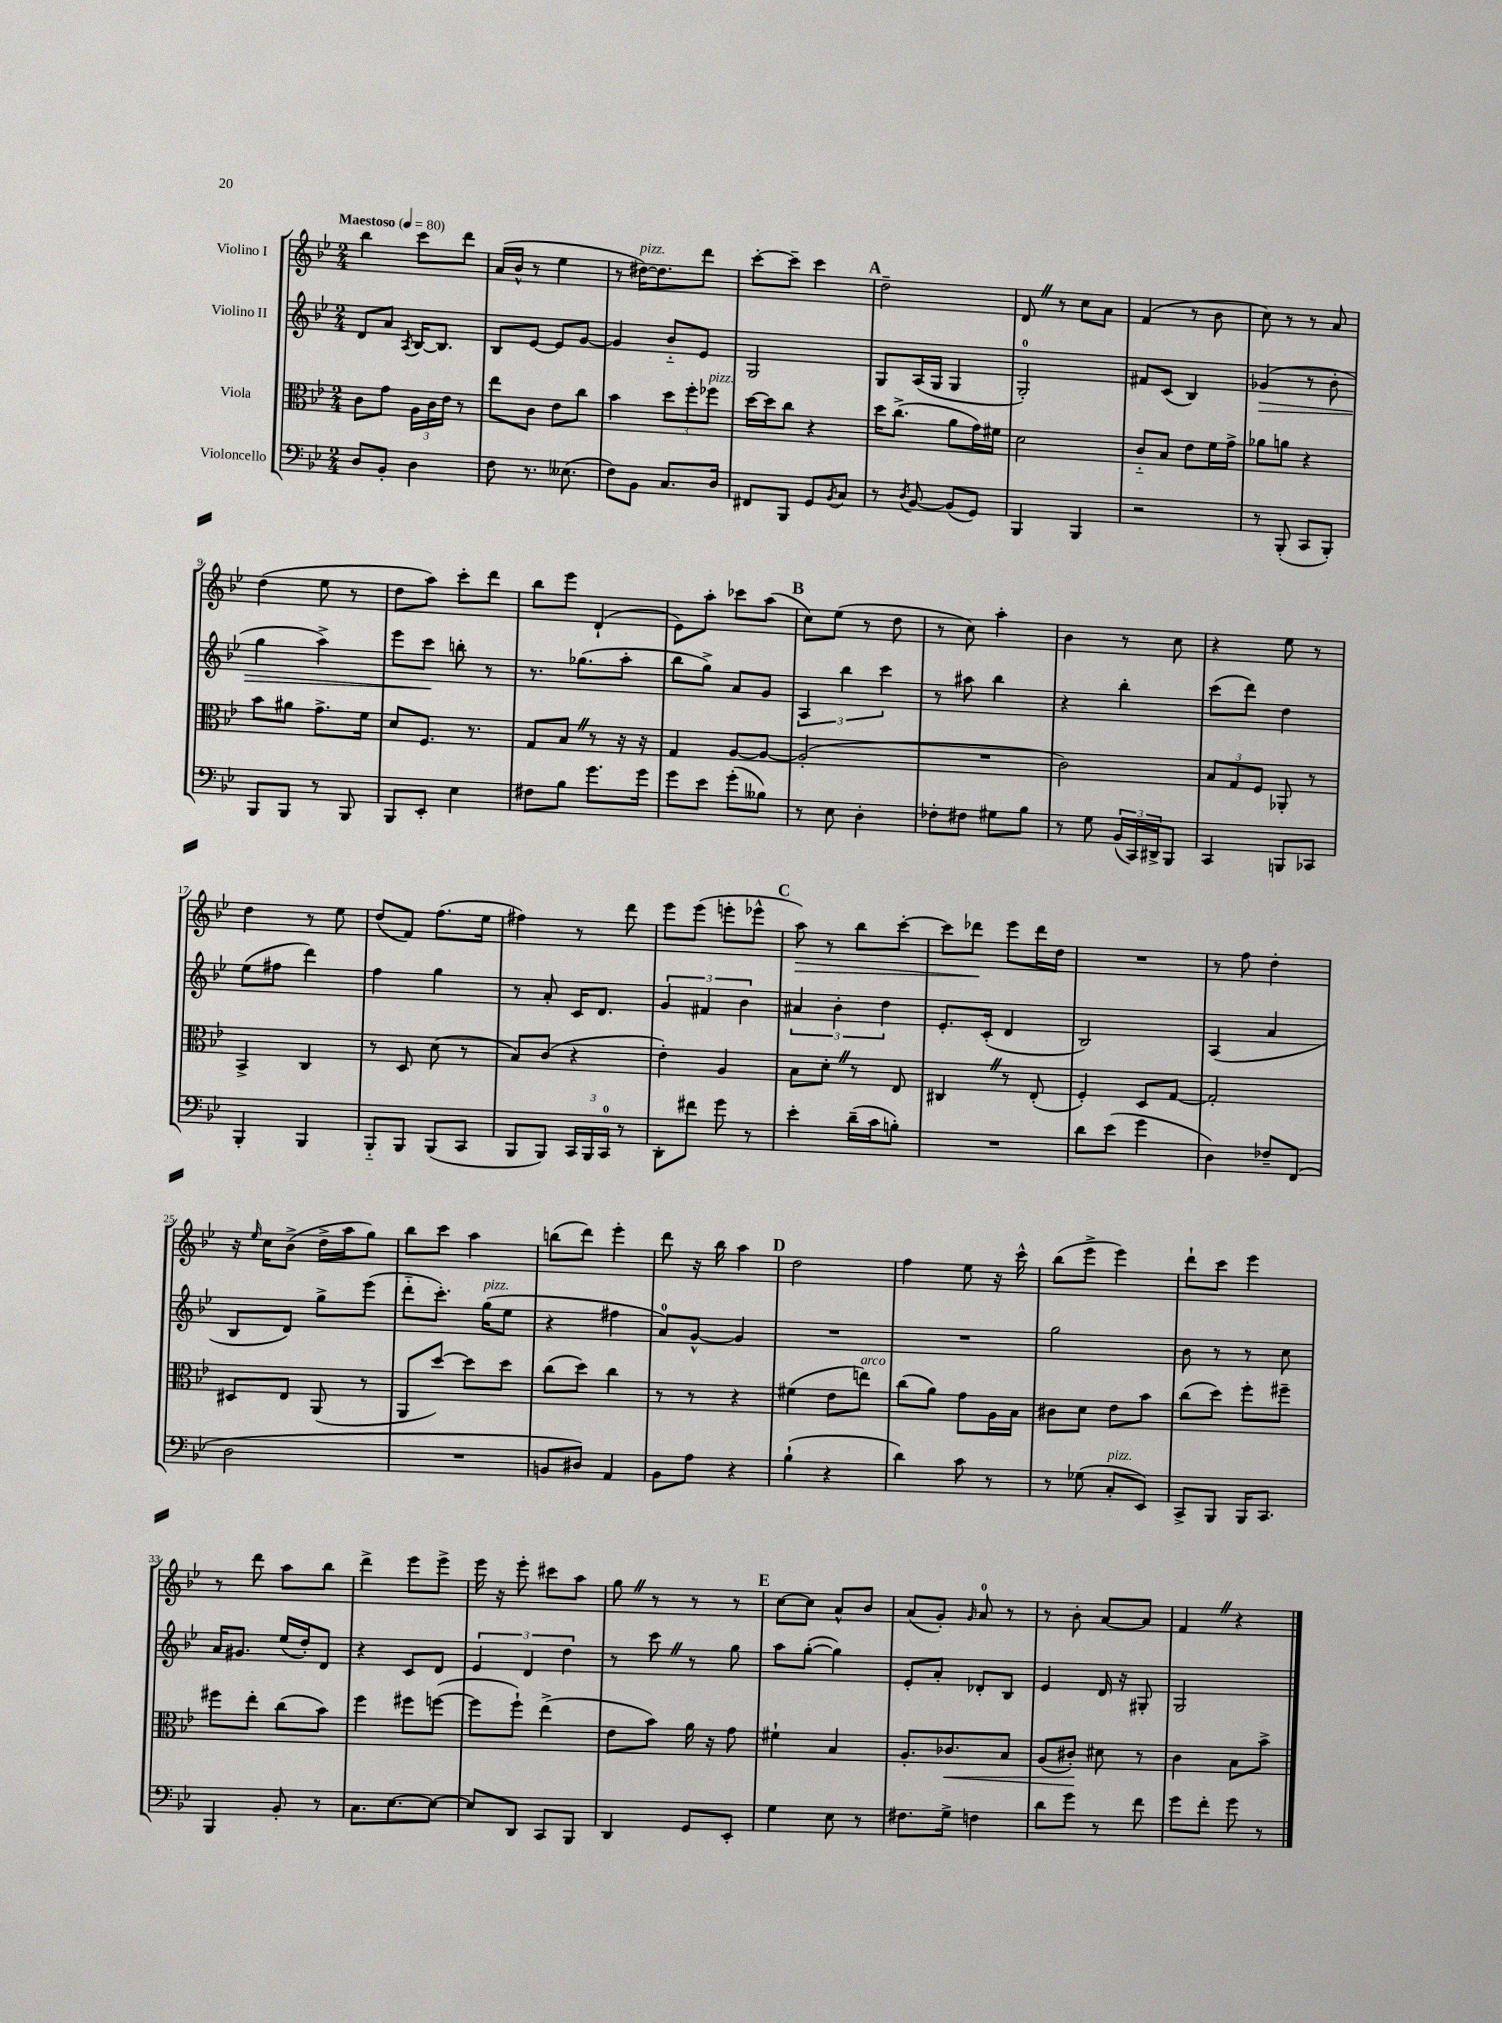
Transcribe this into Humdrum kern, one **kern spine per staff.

**kern	**kern	**dynam	**kern	**dynam	**kern	**dynam
*part4	*part3	*part3	*part2	*part2	*part1	*part1
*staff4	*staff3	*staff3	*staff2	*staff2	*staff1	*staff1
*I"Violoncello	*I"Viola	*	*I"Violino II	*	*I"Violino I	*
*clefF4	*clefC3	*	*clefG2	*	*clefG2	*
*k[b-e-]	*k[b-e-]	*	*k[b-e-]	*	*k[b-e-]	*
*M2/4	*M2/4	*	*M2/4	*	*M2/4	*
*MM80	*MM80	*	*MM80	*	*MM80	*
=1	=1	=1	=1	=1	=1	=1
!	!	!	!	!	!LO:TX:a:B:t=Maestoso	!
8D/L	8c\L	.	8d/L	.	4bb-\	.
8BB-'/J	8g\J	.	8a/J	.	.	.
.	.	.	8qA/	.	.	.
4D\	24A\LL	.	[16B-/KL	.	8ccc\L	.
.	24c\	.	.	.	.	.
.	.	.	8.B-/J]	.	.	.
.	24e-\JJ	.	.	.	.	.
.	8r	.	.	.	8ddd\J	.
=2	=2	=2	=2	=2	=2	=2
8F\	8ee-\L	.	8B-/L	.	(16a/LL	.
.	.	.	.	.	16b-^^/JJ	.
8.r	8c\J	.	[8e-/J	.	8r	.
.	8e-\L	.	8e-/L]	.	4ee-\	.
(8.E--X\	.	.	.	.	.	.
.	8cc\J	.	[8g/J	.	.	.
=3	=3	=3	=3	=3	=3	=3
8F\L)	4b-\	.	4g/]	.	8r	.
!	!	!	!	!	!LO:TX:a:i:t=pizz.	!
8BB-\J	.	.	.	.	[16dd#X\KL)	.
.	.	.	.	.	8.dd#\]	.
8.C/L	12dd\L	.	8b-/L	.	.	.
.	12ff'\	.	.	.	.	.
.	.	.	8e-/J	.	8ddd\J	.
!	!LO:TX:a:i:t=pizz.	!	!	!	!	!
.	12ff-X\J	.	.	.	.	.
16D/Jk	.	.	.	.	.	.
=4	=4	=4	=4	=4	=4	=4
8FF#X/L	[16dd\LL	.	2G/	.	[8ccc'\L	.
.	16dd\J]	.	.	.	.	.
8BBB-/J	8cc\J	.	.	.	8ccc~\J]	.
8GG/L	4r	.	.	.	4ccc\	.
8qBB-/	.	.	.	.	.	.
8C/J	.	.	.	.	.	.
!!LO:REH:place=s1:t=A
=5	=5	=5	=5	=5	=5	=5
8r	16dd\KL	.	8G/L	.	2dd~\	.
.	(8.cc^\J	.	.	.	.	.
8qD/	.	.	.	.	.	.
[8BB-/	.	.	(16A/L	.	.	.
.	.	.	16G/JJ	.	.	.
(8BB-/L]	8a\L	.	4G/	.	.	.
8GG/J)	16g\L)	.	.	.	.	.
.	16f#X\JJ	.	.	.	.	.
=6	=6	=6	=6	=6	=6	=6
4BBB-/	2d\	.	2G'/)	.	8dZ/	.
.	.	.	.	.	8r	.
4BBB-/	.	.	.	.	8cc\L	.
.	.	.	.	.	8a\J	.
=7	=7	=7	=7	=7	=7	=7
2r	8c/L	.	8f#X/L	.	(4f/	.
.	8B-/J	.	(8c/J	.	.	.
.	8e-\L	.	4B-/)	.	8r	.
.	16f\L	.	.	.	8b-\	.
.	16g^\JJ	.	.	.	.	.
=8	=8	=8	=8	=8	=8	=8
!	!	!	!	!LO:HP:b	!	!
8r	8a-X\L	.	(4g-X/	>	8cc\)	.
(8BBB-'/	8an\J	.	.	.	8r	.
8CC/L	4r	.	8r	.	8r	.
8BBB-'/J)	.	.	8b-'\	.	8a/	.
!!LO:LB:g=z
=9	=9	=9	=9	=9	=9	=9
8BBB-/L	8b-\L	.	4gg\	.	(4dd\	.
8BBB-/J	8a#X\J	.	.	.	.	.
8r	8.g^\L	.	4aa^\)	.	8ee-\	.
8BBB-/	.	.	.	.	8r	.
.	16f\Jk	.	.	.	.	.
=10	=10	=10	=10	=10	=10	=10
8BBB-/L	8d/L	.	8eee-\L	.	8dd\L	.
8EE-'/J	8.F/J	.	8ccc\J	.	8aa\J)	.
4E-\	.	.	8bbn'\	]	8ccc'\L	.
.	8.r	.	.	.	.	.
.	.	.	8r	.	8ddd\J	.
=11	=11	=11	=11	=11	=11	=11
8F#X\L	8G/L	.	8.r	.	8bb-\L	.
8B-\J	8B-Z/J	.	.	.	8eee-\J	.
.	.	.	(8.gg-X\L	.	.	.
8.g\L	8r	.	.	.	(4d`/	.
.	16r	.	8aa'\J	.	.	.
16g\Jk	16r	.	.	.	.	.
=12	=12	=12	=12	=12	=12	=12
8g\L	4G/	.	8bb-\L	.	8e-\L)	.
8e-\J	.	.	8gg^\J)	.	8aa'\J	.
(8g'\L	[8A/L	.	8a/L	.	8ccc-X\L	.
8B--X\J)	8A/J_	.	8g/J	.	(8aa\J	.
!!LO:REH:place=s1:t=B
=13	=13	=13	=13	=13	=13	=13
8r	(2A'/]	.	6A/	.	8cc\L)	.
8E-\	.	.	.	.	(8ee-\J	.
.	.	.	6bb-\	.	.	.
4D'\	.	.	.	.	8r	.
.	.	.	6ccc\	.	.	.
.	.	.	.	.	8dd\	.
=14	=14	=14	=14	=14	=14	=14
8F-X'\L	2r	.	8r	.	8r	.
8F#X\J	.	.	8aa#X\	.	8cc\)	.
8G#X\L	.	.	4bb-\	.	4aa'\	.
8B-\J	.	.	.	.	.	.
=15	=15	=15	=15	=15	=15	=15
8r	2c\)	.	4r	.	4b-\	.
8G\	.	.	.	.	.	.
(24BB-/LL	.	.	4bb-'\	.	8r	.
24CC/)	.	.	.	.	.	.
24DD#X^/J	.	.	.	.	.	.
8BBB-/J	.	.	.	.	8cc\	.
=16	=16	=16	=16	=16	=16	=16
4CC/	12B-/L	.	(8ccc\L	.	4r	.
.	12G/	.	.	.	.	.
.	.	.	8ddd\J)	.	.	.
.	12F/J	.	.	.	.	.
8BBBn/L	8AA-X'/	.	4dd\	.	8ee-\	.
8CC-X/J	8r	.	.	.	8r	.
!!LO:LB:g=z
=17	=17	=17	=17	=17	=17	=17
4BBB-'/	4BB-^/	.	(8ee-\L	.	4dd\	.
.	.	.	8ff#X\J	.	.	.
4BBB-/	4C/	.	4ddd\)	.	8r	.
.	.	.	.	.	8ee-\	.
=18	=18	=18	=18	=18	=18	=18
8BBB-/L	8r	.	4ff\	.	(8dd/L	.
8BBB-/J	8D/	.	.	.	8f/J)	.
(8BBB-/L	(8d\	.	4gg\	.	(8.ff\L	.
8CC/J	8r	.	.	.	.	.
.	.	.	.	.	16ee-\Jk	.
=19	=19	=19	=19	=19	=19	=19
8BBB-/L	8B-/L)	.	8r	.	4ff#X\)	.
8BBB-/J)	(8c/J	.	8a'/	.	.	.
24CC/LL	4r	.	16c/KL	.	8r	.
24BBB-/	.	.	.	.	.	.
.	.	.	8.d/J	.	.	.
24CC/JJ	.	.	.	.	.	.
8r	.	.	.	.	8ddd\	.
=20	=20	=20	=20	=20	=20	=20
8DD'\L	4e-'\)	.	6g/	.	8eee-\L	.
8f#X\J	.	.	.	.	(8eee-\J	.
.	.	.	6f#X/	.	.	.
8g\	4A/	.	.	.	8eeen'\L	.
.	.	.	6b-\	.	.	.
8r	.	.	.	.	8eee-X^^\J	.
!!LO:REH:place=s1:t=C
=21	=21	=21	=21	=21	=21	=21
!	!	!	!	!	!	!LO:HP:b
4e-'\	8B-\L	.	6a#X/	.	8aa\)	>
.	8d'Z\J	.	.	.	8r	.
.	.	.	6b-'\	.	.	.
(16d~\LL	8r	.	.	.	8bb-\L	.
16c\J	.	.	.	.	.	.
.	.	.	6dd\	.	.	.
8Bn'\J)	8E-/	.	.	.	[8ccc'\J	.
=22	=22	=22	=22	=22	=22	=22
2r	4C#XZ/	.	8.e-'/L	.	8ccc\L]	.
.	.	.	.	.	8ddd-X\J	.
.	.	.	(16c'/Jk	.	.	.
.	8r	.	4d/	.	8eee-\L	]
.	(8E-'/	.	.	.	16ddd-\L	.
.	.	.	.	.	16dd\JJ	.
=23	=23	=23	=23	=23	=23	=23
8d\L	4F'/)	.	2B-/)	.	2r	.
(8e-\J	.	.	.	.	.	.
4g\	8D/L	.	.	.	.	.
.	[8G/J	.	.	.	.	.
=24	=24	=24	=24	=24	=24	=24
4D\)	2G'/]	.	(4A/	.	8r	.
.	.	.	.	.	8ff\	.
8F-X~/L	.	.	4a/	.	4dd'\	.
(8FF/J	.	.	.	.	.	.
!!LO:LB:g=z
=25	=25	=25	=25	=25	=25	=25
2D\	8D#X/L	.	8B-/L	.	16r	.
.	.	.	.	.	16qqee-/	.
.	.	.	.	.	16cc\KL	.
.	8E-/J	.	8d/J)	.	(8b-^\J	.
.	(8AA/	.	8gg^\L	.	16dd^\LL	.
.	.	.	.	.	16aa\J	.
.	8r	.	(8eee-\J	.	8gg\J)	.
=26	=26	=26	=26	=26	=26	=26
2r	8AA/L	.	8ddd\L	.	8bb-\L	.
.	[8dd/J)	.	8.ccc'\J)	.	8ccc\J	.
.	8dd\L]	.	.	.	4aa\	.
!	!	!	!LO:TX:a:i:t=pizz.	!	!	!
.	.	.	(16gg\KL	.	.	.
.	8dd\J	.	8ee-\J	.	.	.
=27	=27	=27	=27	=27	=27	=27
8BBn/L	(8cc\L	.	4r	.	(8bbn\L	.
8D#X/J)	8dd\J)	.	.	.	8ddd\J)	.
4AA/	4cc\	.	4ff#X\	.	4eee-'\	.
=28	=28	=28	=28	=28	=28	=28
8BB-\L	8r	.	8a/L)	.	8ddd\	.
8A\J	8r	.	[8g^^/J	.	16r	.
.	.	.	.	.	16bb-\	.
4r	4r	.	4g/]	.	4aa\	.
!!LO:REH:place=s1:t=D
=29	=29	=29	=29	=29	=29	=29
(4B-`\	(4f#X\	.	2r	.	2dd\	.
4r	8e-\L	.	.	.	.	.
!	!LO:TX:a:i:t=arco	!	!	!	!	!
.	8een\J)	.	.	.	.	.
=30	=30	=30	=30	=30	=30	=30
4d\)	(8cc\L	.	2r	.	4ff\	.
.	8a\J)	.	.	.	.	.
8c\	8g\L	.	.	.	8ee-\	.
8r	16A\L	.	.	.	16r	.
.	16B-\JJ	.	.	.	16ccc^^\	.
=31	=31	=31	=31	=31	=31	=31
8r	8c#X\L	.	2gg\	.	(8bb-\L	.
(8G-X\	8d\J	.	.	.	8eee-^\J	.
!LO:TX:a:i:t=pizz.	!	!	!	!	!	!
8C'/L	8e-\L	.	.	.	4eee-\)	.
8EE-/J)	8b-\J	.	.	.	.	.
=32	=32	=32	=32	=32	=32	=32
8CC^/L	(8cc\L	.	8b-\	.	8ddd`\L	.
8BBB-/J	8dd\J)	.	8r	.	8ccc\J	.
16BBB-/KL	8ff'\L	.	8r	.	4eee-\	.
8.CC/J	.	.	.	.	.	.
.	8ff#X~\J	.	8cc\	.	.	.
!!LO:LB:g=z
=33	=33	=33	=33	=33	=33	=33
4BBB-/	8ff#X\L	.	16a/KL	.	8r	.
.	.	.	8.g#X/J	.	.	.
.	8ee-'\J	.	.	.	8ddd\	.
8BB-'/	(8cc\L	.	(16ee-/LL	.	8aa\L	.
.	.	.	16dd'/J)	.	.	.
8r	8b-\J)	.	8d/J	.	8bb-\J	.
=34	=34	=34	=34	=34	=34	=34
8.C\L	4ff\	.	4r	.	4ddd^\	.
[8.E-\	.	.	.	.	.	.
.	8ff#X\L	.	8c/L	.	8eee-\L	.
8E-\J_	([8ffn\J	.	8d/J	.	8eee-^\J	.
=35	=35	=35	=35	=35	=35	=35
8E-/L]	8ff\L]	.	6e-/	.	16eee-\	.
.	.	.	.	.	16r	.
8DD/J	8ff`\J)	.	.	.	8eee-'\	.
.	.	.	6d/	.	.	.
8CC/L	(4ee-^\	.	.	.	8ccc#X\L	.
.	.	.	6dd\	.	.	.
8BBB-/J	.	.	.	.	8aa\J	.
=36	=36	=36	=36	=36	=36	=36
4DD/	8e-\L	.	8r	.	8ggZ\	.
.	8b-\J)	.	8cccZ\	.	8r	.
8GG/L	16a\	.	8r	.	8r	.
.	16r	.	.	.	.	.
8EE-'/J	8g\	.	8gg\	.	8r	.
!!LO:REH:place=s1:t=E
=37	=37	=37	=37	=37	=37	=37
4G\	4f#X`\	.	8aa\L	.	[8cc\L	.
.	.	.	([8gg'\J	.	8cc\J]	.
8E-\	4B-/	.	4gg\])	.	8a^^/L	.
8r	.	.	.	.	8b-/J	.
=38	=38	=38	=38	=38	=38	=38
8.F#X\L	8.A'/L	.	8e-'/L	.	(8a/L	.
.	.	.	8a'/J	.	8g'/J)	.
!	!	!LO:HP:b	!	!	!	!
16G^\Jk	8.c-X/	<	.	.	.	.
.	.	.	.	.	16qqg/	.
4Fn\	.	.	8d-X'/L	.	8a/	.
.	8B-/J	.	8B-/J	.	8r	.
=39	=39	=39	=39	=39	=39	=39
8d\L	(8A/L	.	4e-/	.	8r	.
8g\J	8c#X'/J)	.	.	.	8b-'\	.
8r	8d#X\	[	16d/	.	[8a/L	.
.	.	.	16r	.	.	.
8f\	8r	.	8G#X'/	.	8a/J]	.
=40	=40	=40	=40	=40	=40	=40
8g\L	4c\	.	2G/	.	4fZ/	.
8f'\J	.	.	.	.	.	.
8g\	8B-\L	.	.	.	4r	.
8r	8b-^\J	.	.	.	.	.
==	==	==	==	==	==	==
*-	*-	*-	*-	*-	*-	*-
